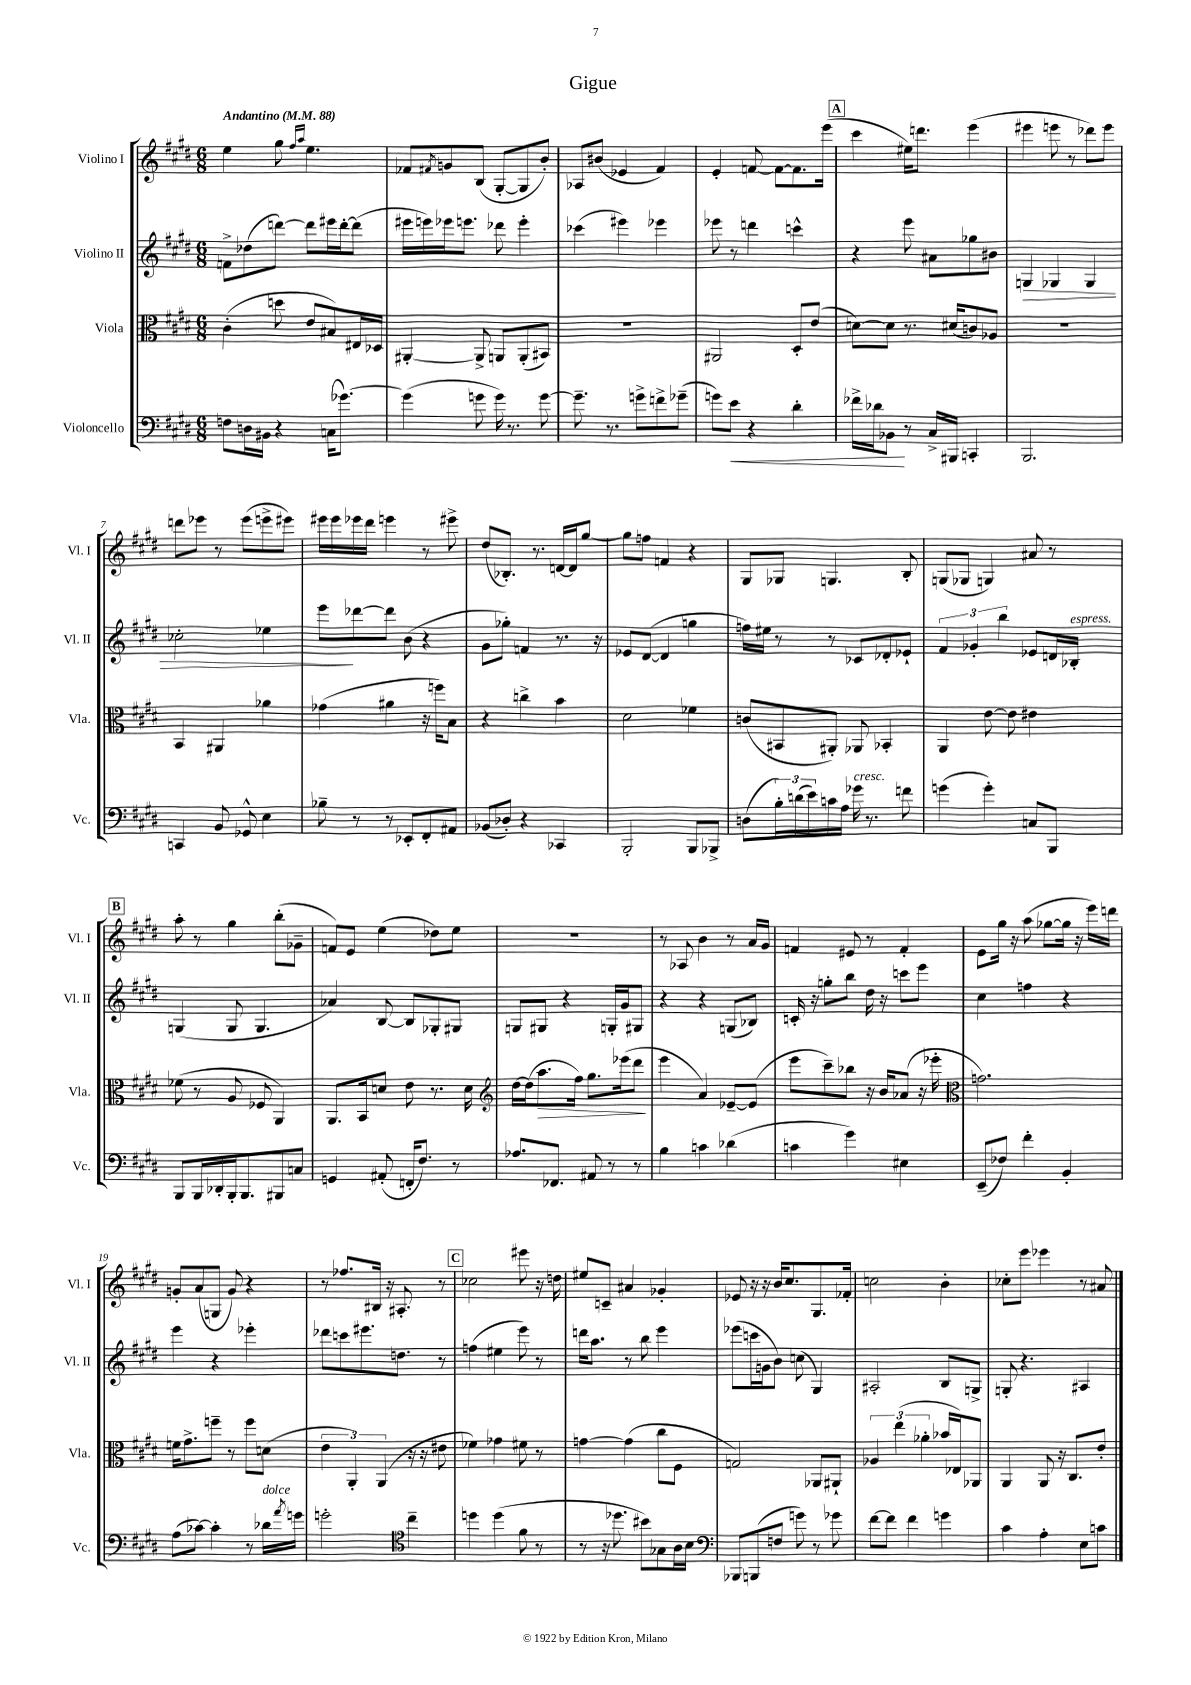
\header { title = "Gigue" }
<<
\new StaffGroup <<
\new Staff = "s0" \with { instrumentName = "Violino I" shortInstrumentName = "Vl. I" } {
    \clef treble \key e \major \numericTimeSignature \time 6/8 \tempo "Andantino" 4 = 88
    e''4 gis''8 \grace { fis''16 a''16 } e''4. |
    fes'8 \acciaccatura { fis'8 } g'8 b8( gis8~-. gis8 b'8-.) |
    aes8 bis'8( ees'4 fis'4) |
    e'4-. f'8~ f'8~ f'8. e'''16( |
    \mark \markup { \box "A" } cis'''4 eis''16) d'''8. e'''4( |
    eis'''4 e'''8 r8 des'''8) e'''8 |
    d'''8 ees'''8 r8 ees'''8( e'''8-> eis'''8) |
    eis'''16 eis'''16 ees'''16 dis'''16 e'''4 r8 eis'''8-> |
    dis''8( bes8.-.) r8. d'16~ d'16 gis''8~ |
    gis''8 f''8 f'4 r4 |
    gis8 ges8 g4. b8-. |
    g8( ges8 g4) ais'8 r8 |
    \mark \markup { \box "B" } a''8-. r8 gis''4 b''8-.( ges'8-- |
    f'8) e'8 e''4( des''8) e''8 |
    R2. |
    r8 aes8 b'4 r8 a'16 gis'16 |
    f'4 eis'8 r8 f'4-. |
    e'8 gis''16 r16 a''8( ges''8~ ges''16 r16 e'''16) d'''16 |
    g'8-. a'8( g8 g'8) r4 |
    r8 fes''8. bis16 r16 ais8.-. r8 |
    \mark \markup { \box "C" } ces''2 eis'''8 r16 d''16 |
    eis''8 c'8-- ais'4 ges'4-. |
    ees'8 r16 r16 b'16 cis''8. gis8. fes'16-. |
    c''2 b'4-. |
    ces''8-. e'''8 ees'''4 r8 ais'8 \bar "|." |
}
\new Staff = "s1" \with { instrumentName = "Violino II" shortInstrumentName = "Vl. II" } {
    \clef treble \key e \major \numericTimeSignature \time 6/8
    f'8-> des''8( d'''8~) d'''8 eis'''16 d'''16~-. d'''8( |
    eis'''16 e'''16) ees'''16 e'''8. des'''8 e'''4-. |
    ces'''4( eis'''4) ees'''4 |
    ees'''8 r8 d'''4 c'''4-^ |
    \mark \markup { \box "A" } r4 e'''8 ais'8 ges''8 bis'8 |
    g4\> ges4 ges4 |
    ces''2-. ees''4 |
    e'''8\! des'''8~ des'''8 b'8( r4 |
    gis'8 ges''8-.) f'4 r8. r16 |
    ees'8 dis'8~( dis'4 g''4 |
    f''16) eis''16 r8 r8 ces'8 des'8-. ees'8-! |
    \tuplet 3/2 { fis'4 ges'4-. b''4 } ees'8 d'16 bes16-.^\markup { \italic "espress." } |
    \mark \markup { \box "B" } g4( g8 g4. |
    aes'4) b8~ b8 ges8-. gis8 |
    g8 gis8 r4 g16-. gis'16 gis8 |
    r4 r4 g8( bes8) |
    c'16-. r16 g''8-. b''8 dis''16 r16 c'''8 e'''8 |
    cis''4 f''4 r4 |
    e'''4 r4 ees'''4-. |
    des'''8 c'''8 eis'''8. d''8. r8 |
    \mark \markup { \box "C" } f''4( eis''4 e'''8) r8 |
    d'''16 a''8. r8 b''8 e'''4 |
    ees'''8( c'''16 g'16 b'8) c''8( gis4) |
    ais2-. b8 g8-> |
    g8-. r4. ais4 \bar "|." |
}
\new Staff = "s2" \with { instrumentName = "Viola" shortInstrumentName = "Vla." } {
    \clef alto \key e \major \numericTimeSignature \time 6/8
    cis'4-.( d''8 e'8 bis8) eis16 des16 |
    ais,4~-. ais,8-> a,8 a,8-.( bis,8) |
    R2. |
    ais,2 dis8-. e'8( |
    \mark \markup { \box "A" } d'8~) d'8 r8. dis'16( c'8) aes8 |
    R2. |
    b,4 ais,4 aes'4 |
    ges'4( ais'4 r16 f''16) b8 |
    r4 c''4-> b'4 |
    dis'2 fes'4 |
    c'8( bis,8 ais,8-.) aes,8 bes,4-. |
    a,4 e'8~ e'8 eis'4 |
    \mark \markup { \box "B" } fes'8( r8 a8 fes8 a,4) |
    a,8. b,16 d'8 e'8 r8. d'16 |
    \clef treble dis''16~ dis''16( a''8.\> fis''16) gis''8. ees'''16( dis'''8\! |
    e'''4 a'4) ees'8~-- ees'8( |
    e'''8 cis'''8--) bes''8 r16 b'16 aes'8( r16 ees'''16-. |
    \clef alto g'2.) |
    f'16 gis'8.-> f''8-- r8 f''8 d'8( |
    \tuplet 3/2 { e'4 a,4-.) a,4( } r16 r16 eis'8 |
    \mark \markup { \box "C" } fes'4) ges'4 fis'8 r8 |
    g'4~ g'4( cis''8 fis8 |
    g2) aes,8 ais,8-! |
    \tuplet 3/2 { aes4 e''4( aes'4-. } bes'16 ees16) aes,8 |
    a,4 a,8 r16 cis8. e'8-. \bar "|." |
}
\new Staff = "s3" \with { instrumentName = "Violoncello" shortInstrumentName = "Vc." } {
    \clef bass \key e \major \numericTimeSignature \time 6/8
    f8 d16 bis,16 r4 c16( ges'8.~) |
    ges'4( g'8 g'16) r8. g'8~ |
    g'8.-- r8. g'8-> f'8-> ges'8--( |
    g'8) e'8\< r4 dis'4-. |
    \mark \markup { \box "A" } fes'16-> des'16 bes,8\! r8 cis16-> bis,,16 c,4-. |
    b,,2. |
    c,4 b,8 ges,8-^ e4 |
    bes8-- r8 r8 ees,8-. fis,8-. ais,8 |
    bes,8( des8-.) r4 ces,4 |
    b,,2-. b,,8 bes,,8-> |
    d8( \tuplet 3/2 { b16-.) d'16( e'16) } c'16 a16 ges'16^\markup { \italic "cresc." } r8. f'8 |
    g'4( g'4-.) c8 b,,8 |
    \mark \markup { \box "B" } b,,8 b,,16 des,16-. b,,16-. b,,8. bis,,8 c8 |
    g,4 ais,8-.( f,16-. fis8.) r8 |
    aes8. fes,8. ais,8 r8 r8 |
    b4 c'4 des'4( |
    c'4 gis'4) eis4 |
    e,8--( fes8) fis'4-. b,4-. |
    a8( ces'8~) ces'4-. r8 des'16^\markup { \italic "dolce" } \acciaccatura { a'8 } g'16 |
    g'2-. \clef tenor cis''4-- |
    \mark \markup { \box "C" } d''4 d''4( fis'8 r8 |
    r8 r16 des''8. bis'8) ges8 a16 b16 |
    \clef bass bes,,8 b,,8( f8 g'8) r8 ges'8 |
    fis'8~ fis'8 fis'4 g'4 |
    cis'4 a4-. e8 c'8 \bar "|." |
}
>>
>>
